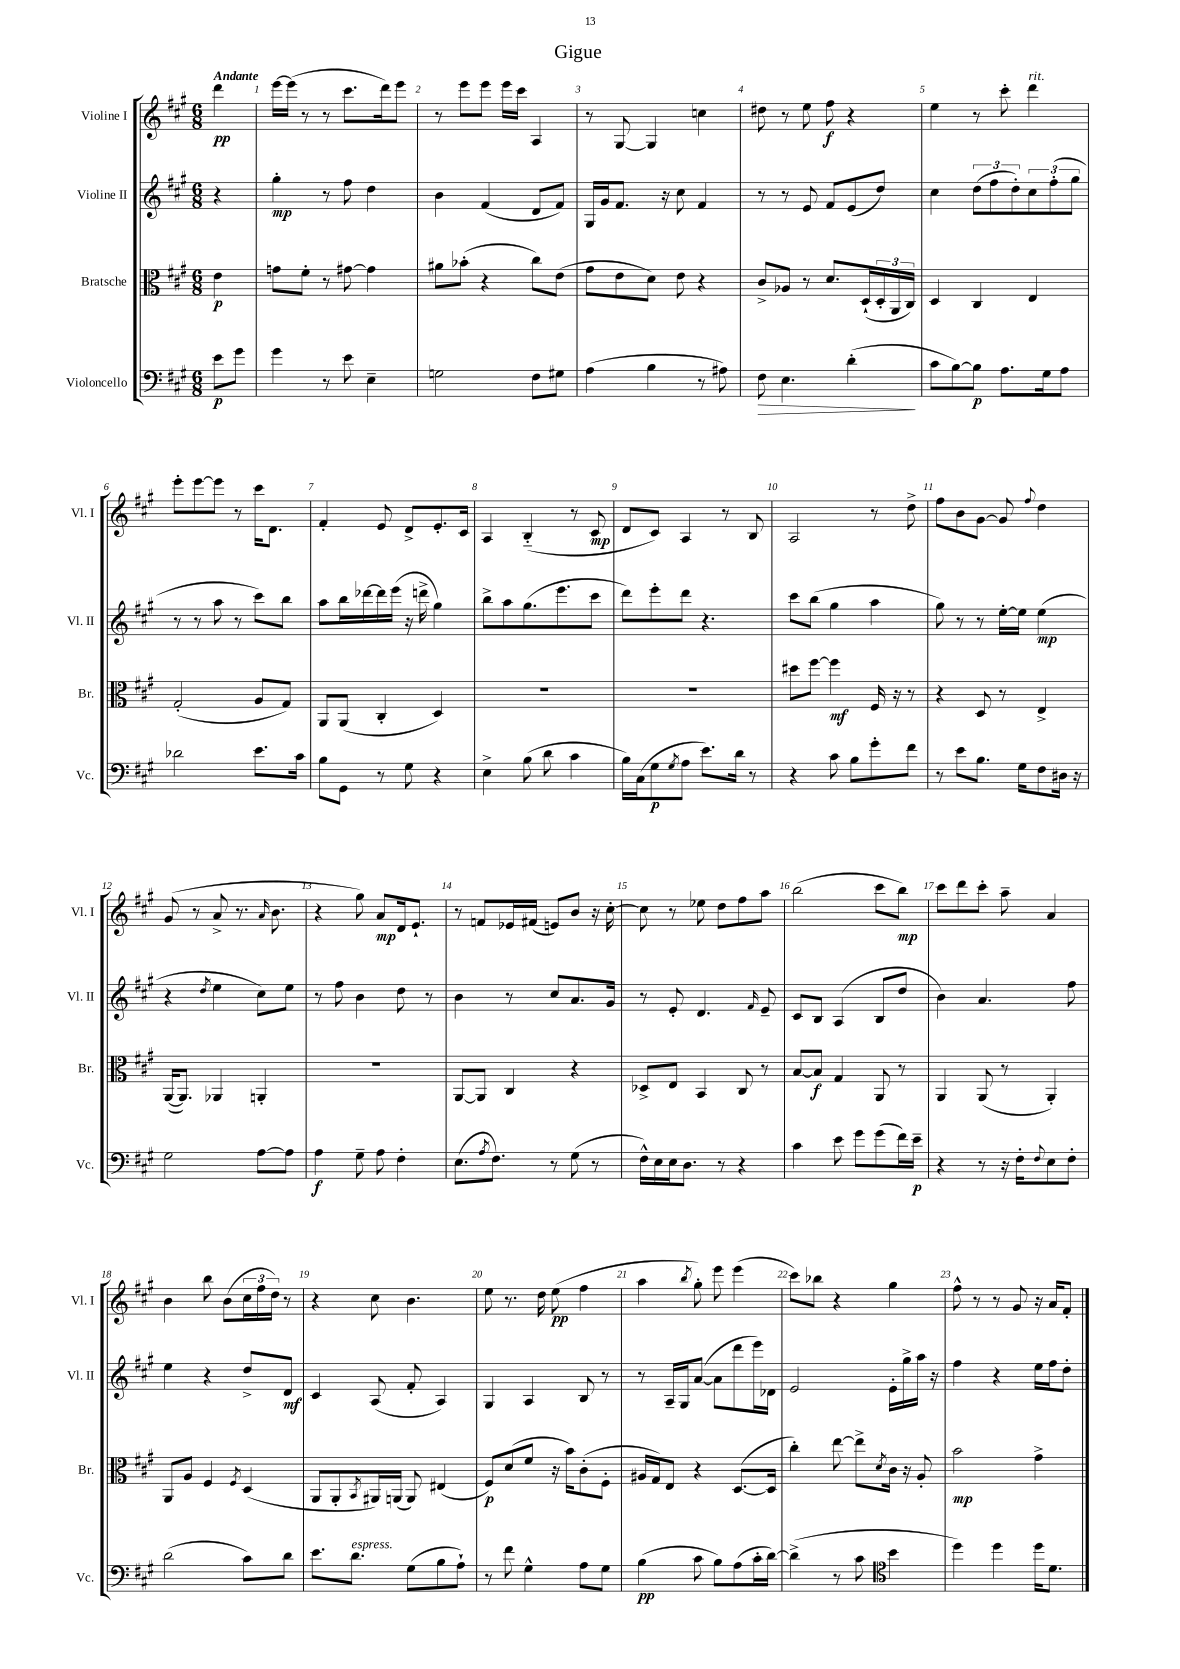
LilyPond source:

\header { title = "Gigue" }
<<
\new StaffGroup <<
\new Staff = "s0" \with { instrumentName = "Violine I" shortInstrumentName = "Vl. I" } {
    \clef treble \key a \major \numericTimeSignature \time 6/8 \partial 4 \tempo "Andante"
    d'''4\pp |
    e'''16~ e'''16( r8 r8 cis'''8. d'''16) e'''8 |
    r8 e'''8 e'''8 e'''16 cis'''16 a4 |
    r8 gis8~ gis4 c''4 |
    dis''8 r8 e''8 fis''8\f r4 |
    e''4 r8 cis'''8-. d'''4^\markup { \italic "rit." } |
    e'''8-. e'''8~ e'''8 r8 cis'''16 d'8. |
    fis'4-. e'8 d'8-> e'8.-. cis'16 |
    a4 b4-_( r8 cis'8\mp |
    d'8 cis'8) a4 r8 b8 |
    a2 r8 d''8-> |
    fis''8 b'8 gis'8~ gis'8 \appoggiatura { fis''8 } d''4 |
    gis'8( r8 a'8-> r8. \grace { a'16 } b'8. |
    r4 gis''8) a'8\mp d'16 e'8.-! |
    r8 f'8 ees'16 fis'16( e'8) b'8 r16 cis''16~-. |
    cis''8 r8 ees''8 d''8 fis''8 a''8 |
    b''2( cis'''8 b''8\mp) |
    cis'''8 d'''8 cis'''8-. a''8-- a'4 |
    b'4 b''8 b'8( \tuplet 3/2 { cis''16 fis''16 d''16) } r8 |
    r4 cis''8 b'4. |
    e''8 r8. d''16 e''8\pp( fis''4 |
    a''4 \acciaccatura { b''8 } gis''8-.) e'''8 e'''4( |
    cis'''8) bes''8 r4 gis''4 |
    fis''8-^ r8 r8 gis'8 r16 a'16 fis'8-. \bar "|." |
}
\new Staff = "s1" \with { instrumentName = "Violine II" shortInstrumentName = "Vl. II" } {
    \clef treble \key a \major \numericTimeSignature \time 6/8 \partial 4
    r4 |
    gis''4-.\mp r8 fis''8 d''4 |
    b'4 fis'4( d'8 fis'8) |
    gis16 gis'16 fis'8. r16 cis''8 fis'4 |
    r8 r8 e'8 fis'8 e'8( d''8) |
    cis''4 \tuplet 3/2 { d''8( fis''8 d''8-.) } \tuplet 3/2 { cis''8 fis''8-.( gis''8 } |
    r8 r8 a''8 r8 cis'''8) b''8 |
    a''8 b''16 des'''16~ des'''16 e'''16( r16 d'''16-> gis''4) |
    b''8-> a''8 gis''8.( e'''8. cis'''8 |
    d'''8) e'''8-. d'''8 r4. |
    cis'''8 b''8( gis''4 a''4 |
    gis''8) r8 r8 e''16~-. e''16 e''4\mp( |
    r4 \acciaccatura { d''8 } e''4 cis''8) e''8 |
    r8 fis''8 b'4 d''8 r8 |
    b'4 r8 cis''8 a'8. gis'16 |
    r8 e'8-. d'4. \grace { fis'16 } e'8-- |
    cis'8 b8 a4( b8 d''8 |
    b'4) a'4. fis''8 |
    e''4 r4 d''8-> d'8\mf |
    cis'4 a8( fis'8-. a4) |
    gis4 a4 b8 r8 |
    r8 a16-- gis16 a'8~( a'8 d'''8 e'''16) des'16 |
    e'2 e'16-. gis''16-> a''16 r16 |
    fis''4 r4 e''16 fis''16 d''8-. \bar "|." |
}
\new Staff = "s2" \with { instrumentName = "Bratsche" shortInstrumentName = "Br." } {
    \clef alto \key a \major \numericTimeSignature \time 6/8 \partial 4
    e'4\p |
    g'8 fis'8-. r8 gis'8~ gis'4 |
    ais'8 bes'8-.( r4 cis''8) e'8( |
    gis'8 e'8 d'8) e'8 r4 |
    cis'8-> aes8 r8 d'8. d16-!( \tuplet 3/2 { d16-. a,16 cis16) } |
    d4 cis4 e4 |
    gis2-.( a8 gis8) |
    a,8 a,8( cis4-. d4) |
    R2. |
    R2. |
    dis''8 fis''8~ fis''4\mf fis16 r16 r8 |
    r4 d8 r8 e4-> |
    a,16~( a,8.) aes,4 a,4-. |
    R2. |
    a,8~ a,8 cis4 r4 |
    des8-> e8 b,4 cis8 r8 |
    b8~ b8\f gis4 a,8 r8 |
    a,4 a,8( r8 a,4-.) |
    a,8 a8 fis4 \acciaccatura { fis8 } d4( |
    a,8 a,8-. \acciaccatura { b,8 } ais,16) a,16( a,8) eis4( |
    fis8\p) d'8( fis'8 r16 b'16) cis'8-.( fis8-. |
    ais16 gis16) e8 r4 d8.~( d16 |
    cis''4-.) e''8~ e''8-> \acciaccatura { d'8 } cis'16 r16 a8-. |
    b'2\mp gis'4-> \bar "|." |
}
\new Staff = "s3" \with { instrumentName = "Violoncello" shortInstrumentName = "Vc." } {
    \clef bass \key a \major \numericTimeSignature \time 6/8 \partial 4
    e'8\p gis'8 |
    gis'4 r8 e'8 e4-- |
    g2 fis8 gis8 |
    a4( b4 r8 ais8) |
    fis8\> e4. d'4-.\!( |
    cis'8 b8~) b8\p a8. gis16 a8 |
    des'2 e'8. cis'16 |
    b8 gis,8 r8 gis8 r4 |
    e4-> b8( d'8 cis'4 |
    b16) cis16( gis8\p \acciaccatura { gis8 } a8 e'8.) d'16 r8 |
    r4 cis'8 b8 gis'8-. fis'8 |
    r8 e'8 b8. gis16 fis8 dis16 r16 |
    gis2 a8~ a8 |
    a4\f gis8-- a8 fis4-. |
    e8.( \acciaccatura { a8 } fis8.) r8 gis8( r8 |
    fis16-^) e16 e16 d8. r8 r4 |
    cis'4 e'8 gis'8 gis'8( fis'16) e'16--\p |
    r4 r8 r16 fis16-. \appoggiatura { fis8 } e8 fis8-. |
    d'2( cis'8) d'8 |
    e'8. d'8.^\markup { \italic "espress." } gis8( b8 a8-!) |
    r8 fis'8 gis4-^ a8 gis8 |
    b4\pp( cis'8 b8) a8( cis'16-. d'16~) |
    d'4->( r8 cis'8 \clef tenor b'4 |
    d''4) d''4 d''16 d'8. \bar "|." |
}
>>
>>
\layout { \context { \Score \override BarNumber.break-visibility = ##(#f #t #t) barNumberVisibility = #all-bar-numbers-visible } }
